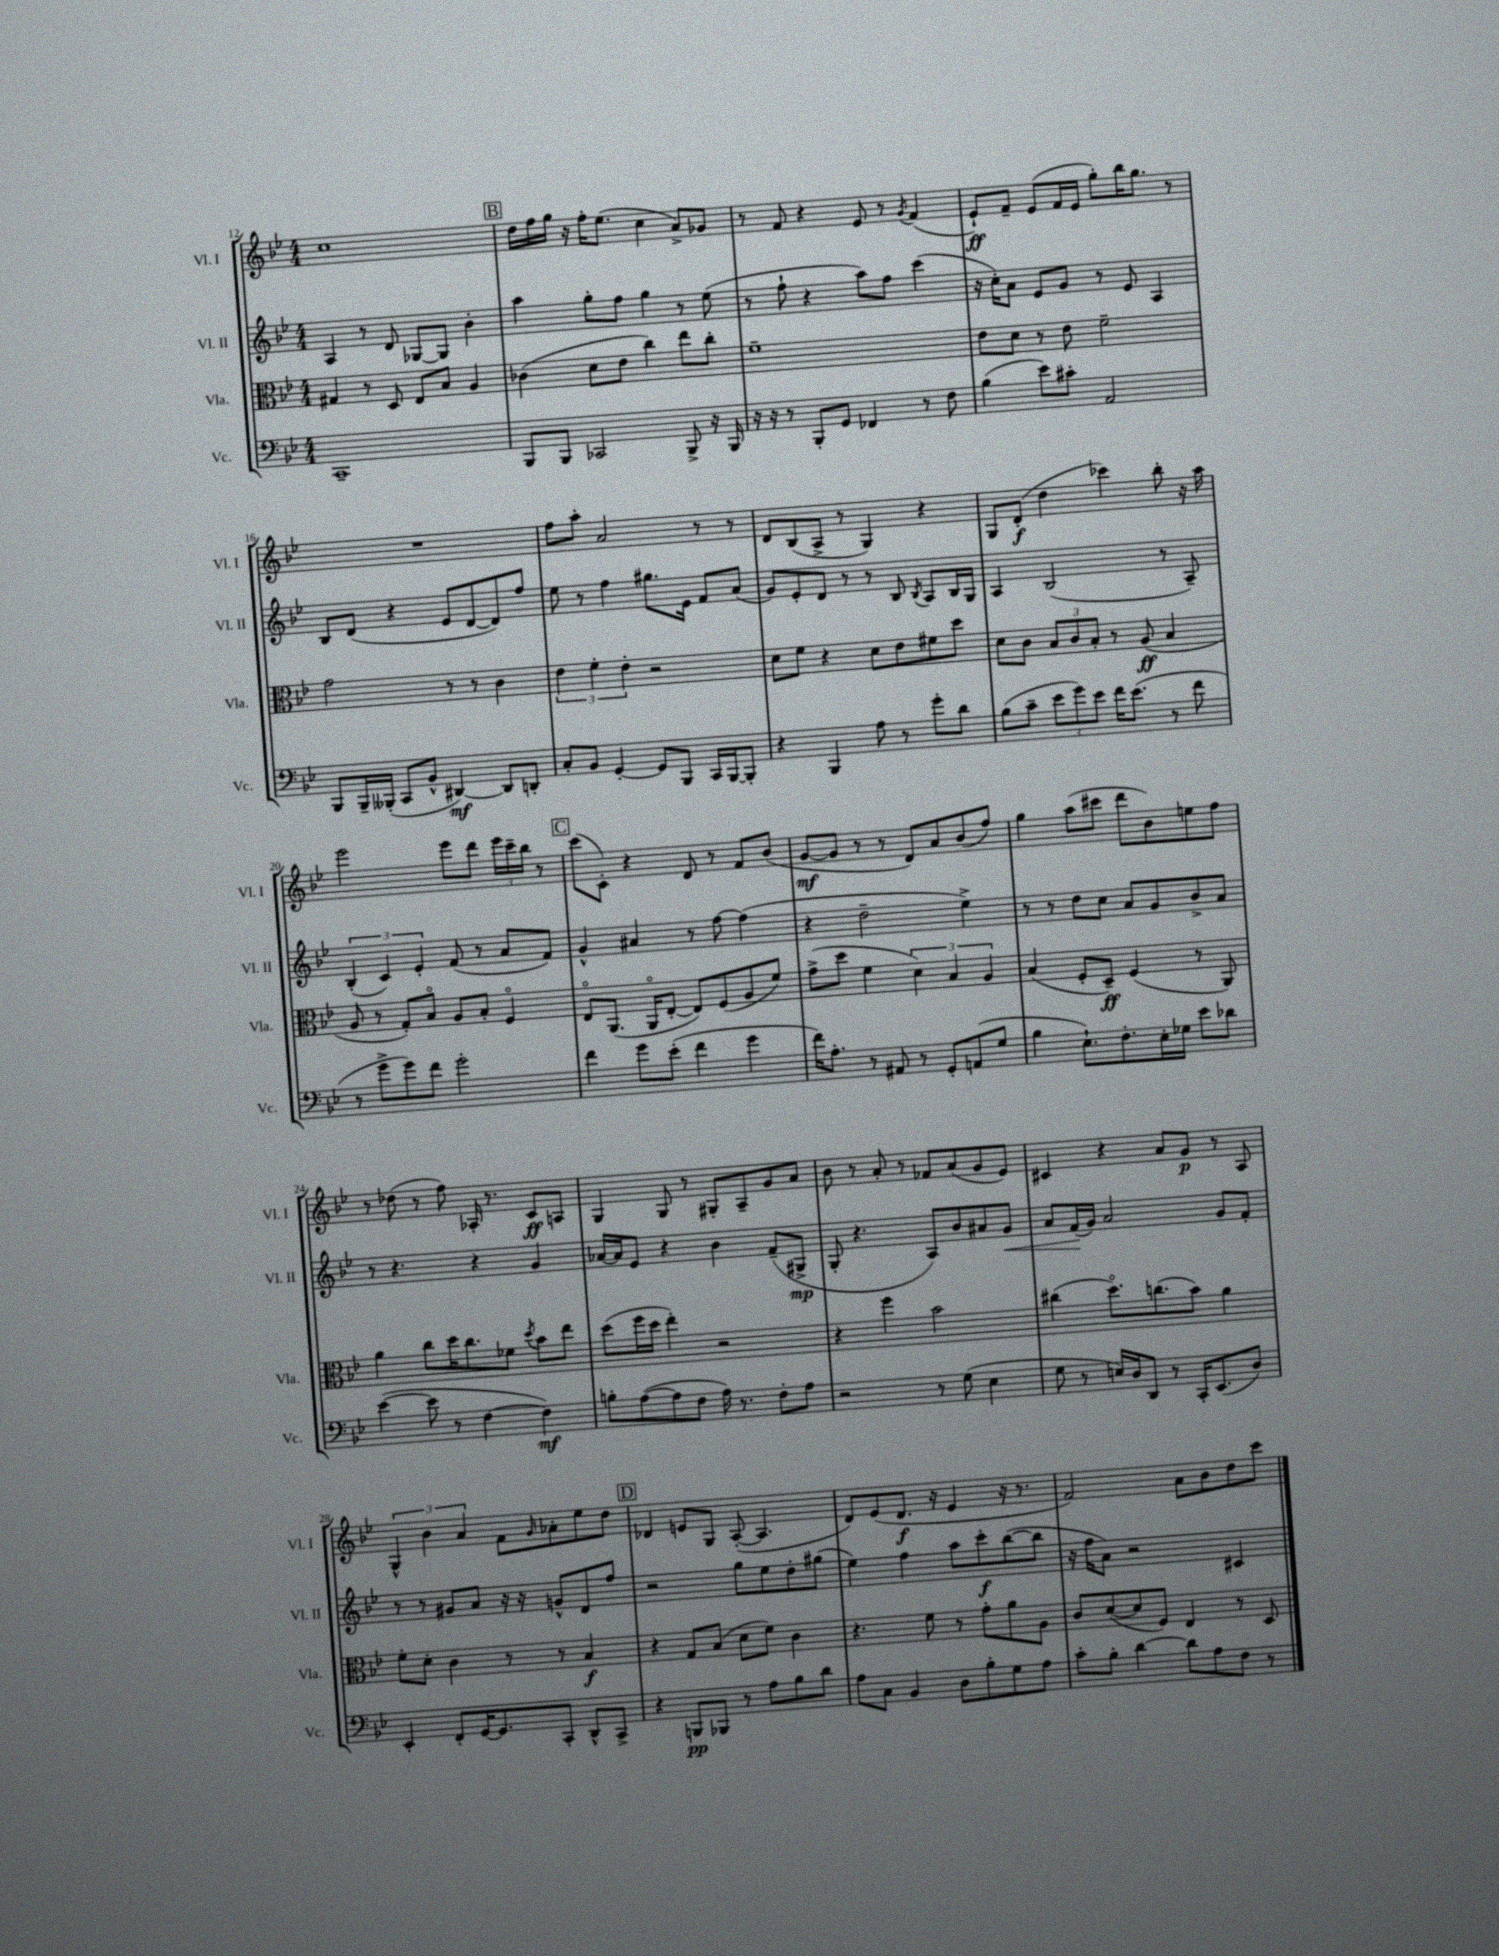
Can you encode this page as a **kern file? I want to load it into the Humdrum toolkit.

**kern	**kern	**kern	**kern
*staff4	*staff3	*staff2	*staff1
*clefF4	*clefC3	*clefG2	*clefG2
*k[b-e-]	*k[b-e-]	*k[b-e-]	*k[b-e-]
*M4/4	*M4/4	*M4/4	*M4/4
1CC~	4G#/	4A/	1cc
.	8r	8r	.
.	8D/	8d/	.
.	8E-/L	[8G-/L	.
.	8B-/J	8G-/]J	.
.	4A/	4b-'\	.
=	=	=	=
8BBB-/L	(4c-\	4aa\	16dd\LL
.	.	.	16ff\
8BBB-/J	.	.	16gg\JJ
.	.	.	16r
2CC-/	8d\L	8gg'\L	16ff'\LK
.	.	.	(8.ee-\J
.	8e-\J	8ff\J	.
.	4cc\)	4gg\	4cc\
8BBB-^/	8ee-\L	8r	8a^/L)
16r	8cc'\J	(8ee-\	8g-/J
16BBB-/	.	.	.
=	=	=	=
16r	1f~	8r	8r
16r	.	.	.
8r	.	8ff`\	8f/
8BBB-'/L	.	4r	4r
8GG/J	.	.	.
4FF-/	.	8aa\L)	8e-/
.	.	8ff\J	8r
.	.	.	8qg/
8r	.	(4ccc\	(4f/
8F\	.	.	.
=	=	=	=
(4B-\	8e-\L	16r	8e-`/L)
.	.	16cc'\LK)	.
.	8d\J	8a\J	8f~/J
8e-\L)	8r	8e-/L	(8e-/L
8c#'\J	8e-\	8g/J	16f/L
.	.	.	16e-/JJ
2AA/	2f~\	8r	8gg'\L)
.	.	8e-/	16bb-\K
.	.	.	8.gg\J
.	.	4A/	.
.	.	.	8r
=	=	=	=
8BBB-/L	2g\	8B-/L	1r
16BBB-~/L	.	(8d/J	.
(16BBB--'/JJ	.	.	.
8CC/L	.	4r	.
8BB-^^/J	.	.	.
[4DD#/)	8r	8e-/L	.
.	8r	[8d/	.
8DD#/]L	4c\	8d/])	.
8DD'/J	.	8ff/J	.
=	=	=	=
8C'/L	6e-\	8ee-\	8ff\L
8BB-/J	.	8r	8aa'\J
.	6f'\	.	.
[4GG'/	.	4ff\	2a/
.	6e-'\	.	.
8GG/]L	2r	8.gg#\L	.
8BBB-/J	.	.	.
.	.	16e-\Jk	.
16CC/LL	.	8f/L	8r
[16BBB-/J	.	.	.
8BBB-'/]J	.	(8a/J	8r
=	=	=	=
4r	8d\L	8g/L)	8d/L
.	8f\J	8e-'/	(8B-/
4BBB-/	4r	8d/J	8A^/J
.	.	8r	8r
8A\	8d\L	8r	4G/)
8r	8e-\	8B-/	.
.	.	8qB-/	.
8g'\L	8f#\	8A/L	4r
8d\J	8dd\J	16B-/L	.
.	.	16G/JJ	.
=	=	=	=
(8B-\L	8d\L	4A/	8G/L
8c~\J	8c\J	.	(8d'/J
12e-\L	12B-/L	(2B-/	4dd\
12g\)	12c/	.	.
12e-\J	12B-'/J	.	.
16f\LK	8r	.	4ccc-\)
(8.e-\J	.	.	.
.	(8A/	.	.
8r	4B-/	8r	8bb-'\
8f\	.	8A~/)	16r
.	.	.	16aa\
=	=	=	=
8r	8A/	(6B-'/	2eee-\
8g^\L	8r	.	.
.	.	6c/)	.
8g\)	8G'/L)	.	.
.	.	6e-'/	.
8f\J	8B-o/J	.	.
2g'\	8A/L	(8f/	8eee-\L
.	8B-'/J	8r	8ddd\J
.	4Fo/	8a/L	24eee-\LL
.	.	.	24ccc~\
.	.	.	24bb-\JJ
.	.	8f/J)	8r
=	=	=	=
4f\	8E-o/L	4g^^/	(8ccc\L
.	(8.AA/J	.	8c'\J)
8g\L	.	4a#/	4r
.	16AAo/LK	.	.
(8e-'\J	[8E-'/J	.	.
4f\	8E-/]L)	8r	8d/
.	(8F/	[8ff\	8r
4g\	8A/	(4ff\]	8f/L
.	8f/J)	.	(8b-/J
=	=	=	=
16f\LK)	(8g^\L	4r	[8g/L
8.A'\J	.	.	.
.	8dd\J	.	8g/]J
8r	4f\	2dd~\	8r
8AA#/	.	.	8r
8r	6d\)	.	8d/L)
8GG'/L	.	.	8a/
.	6B-/	.	.
(8AA/	.	4ee-^\)	(8b-/
.	6A/	.	.
8G/J	.	.	8ff/J)
=	=	=	=
4B-\	(4B-/	8r	4gg\
.	.	8r	.
8.E-`\L)	8F'/L	8dd\L	(8aa\L
.	8D~/J)	8cc\J	8ccc#\J
8.F'\	.	.	.
.	(4F/	8a/L	8ddd\L
16E-'\L	.	8g/	8b-\)
16G-\JJ	.	.	.
8e-\L	8r	8b-^/	8ee\
8d-\J	8AA/)	8a/J	8ff\J
=	=	=	=
([4e-\	4a\	8r	8r
.	.	4.r	(8dd-\
8e-\]	8cc\L	.	8r
8r	16dd\K	.	8ff\)
.	8.cc\	.	.
[4F\	.	4r	16A-'/
.	.	.	8.r
.	8f-\J	.	.
.	8qdd/	.	.
4F\])	8b-\L	4g/	8c/L
.	8ee-\J	.	8A/J
=	=	=	=
8B'\L	(8dd\L	[16a-/LL	4G/
.	.	16a-/]J	.
([8A\	16ff\L	8e-/J	.
.	16dd\JJ	.	.
8A\]	4ee-'\)	4r	8G/
8F\J	.	.	8r
16A\)	2r	4b-\	8G#'/L
8.r	.	.	.
.	.	.	8A~/
8F'\L	.	(8f~/L	8g/
8A\J	.	8G#^/J	8a/J
=	=	=	=
2r	4r	8G'/	8b-\
.	.	4.r	8r
.	4ff\	.	8a'/
.	.	.	8r
8r	2b-\	8A/L)	8f-/L
(8G\	.	8b-/	(8a/
4E-\	.	8a#/	8g/
.	.	8g/J	8e-/J)
=	=	=	=
8G\	(4cc#\	8a/L	4c#/
8r	.	(16f/L	.
.	.	16g/JJ)	.
16E/LL)	8.ddo\L)	2a/	4r
16D/J	.	.	.
8DD/J	.	.	.
.	(8.cc\	.	.
8r	.	.	8a/L
16CC'/LK	8b-\J)	.	8g/J
(8.EE-/	.	.	.
.	4a\	8g/L	8r
8D/J)	.	8f'/J	8A/
=	=	=	=
4EE-'/	8f'\L	8r	6G^^/
.	8d'\J	8r	.
.	.	.	6b-\
8FF'/L	4c\	8g#/L	.
.	.	.	6a/
[16GG/K	.	8a/J	.
8.GG/]	.	.	.
.	8r	16r	8f\L
.	.	16r	.
.	.	.	16qqg/
8CC'/J	8r	8g^^/L	8a-'\
8DD^^/L	4B-/	8d/	8ee-\
8CC^/J	.	8ff/J	8dd\J
=	=	=	=
4r	4r	2r	4d-/
8BBB/L	8G/L	.	8e/L
8BBB-/J	(8B-/J	.	8G/J
8r	8d\L	8gg\L	([8A'/
8A\L	8f\J)	8ee-\	4.A/]
8B-\	4c\	8dd'\	.
8d\J	.	(8gg#\J	.
=	=	=	=
8A\L	4.r	4ee-\)	8d/L)
8C\J	.	.	(8e-/
4BB-/	.	4ff\	8.d/J
.	8f\	.	.
.	.	.	16r
8D\L	8r	8aa\L	4e-/
8B-'\	8g'\L	8ccc'\	.
8G\	8a\	([8bb-\	16r
.	.	.	8.r
8A\J	8A\J	8bb-\]J	.
=	=	=	=
8c'\L	8c/L	16r	2f/)
.	.	16ff\LK	.
8B-'\J	([8d/	8a\J)	.
[4d\	8d/]	2r	.
.	8F/J)	.	.
8d\]L	4E-/	.	8a\L
8A\	.	.	8b-\
8F\J	8r	4c#/	8dd\
8r	8D/	.	8ccc\J
==	==	==	==
*-	*-	*-	*-
